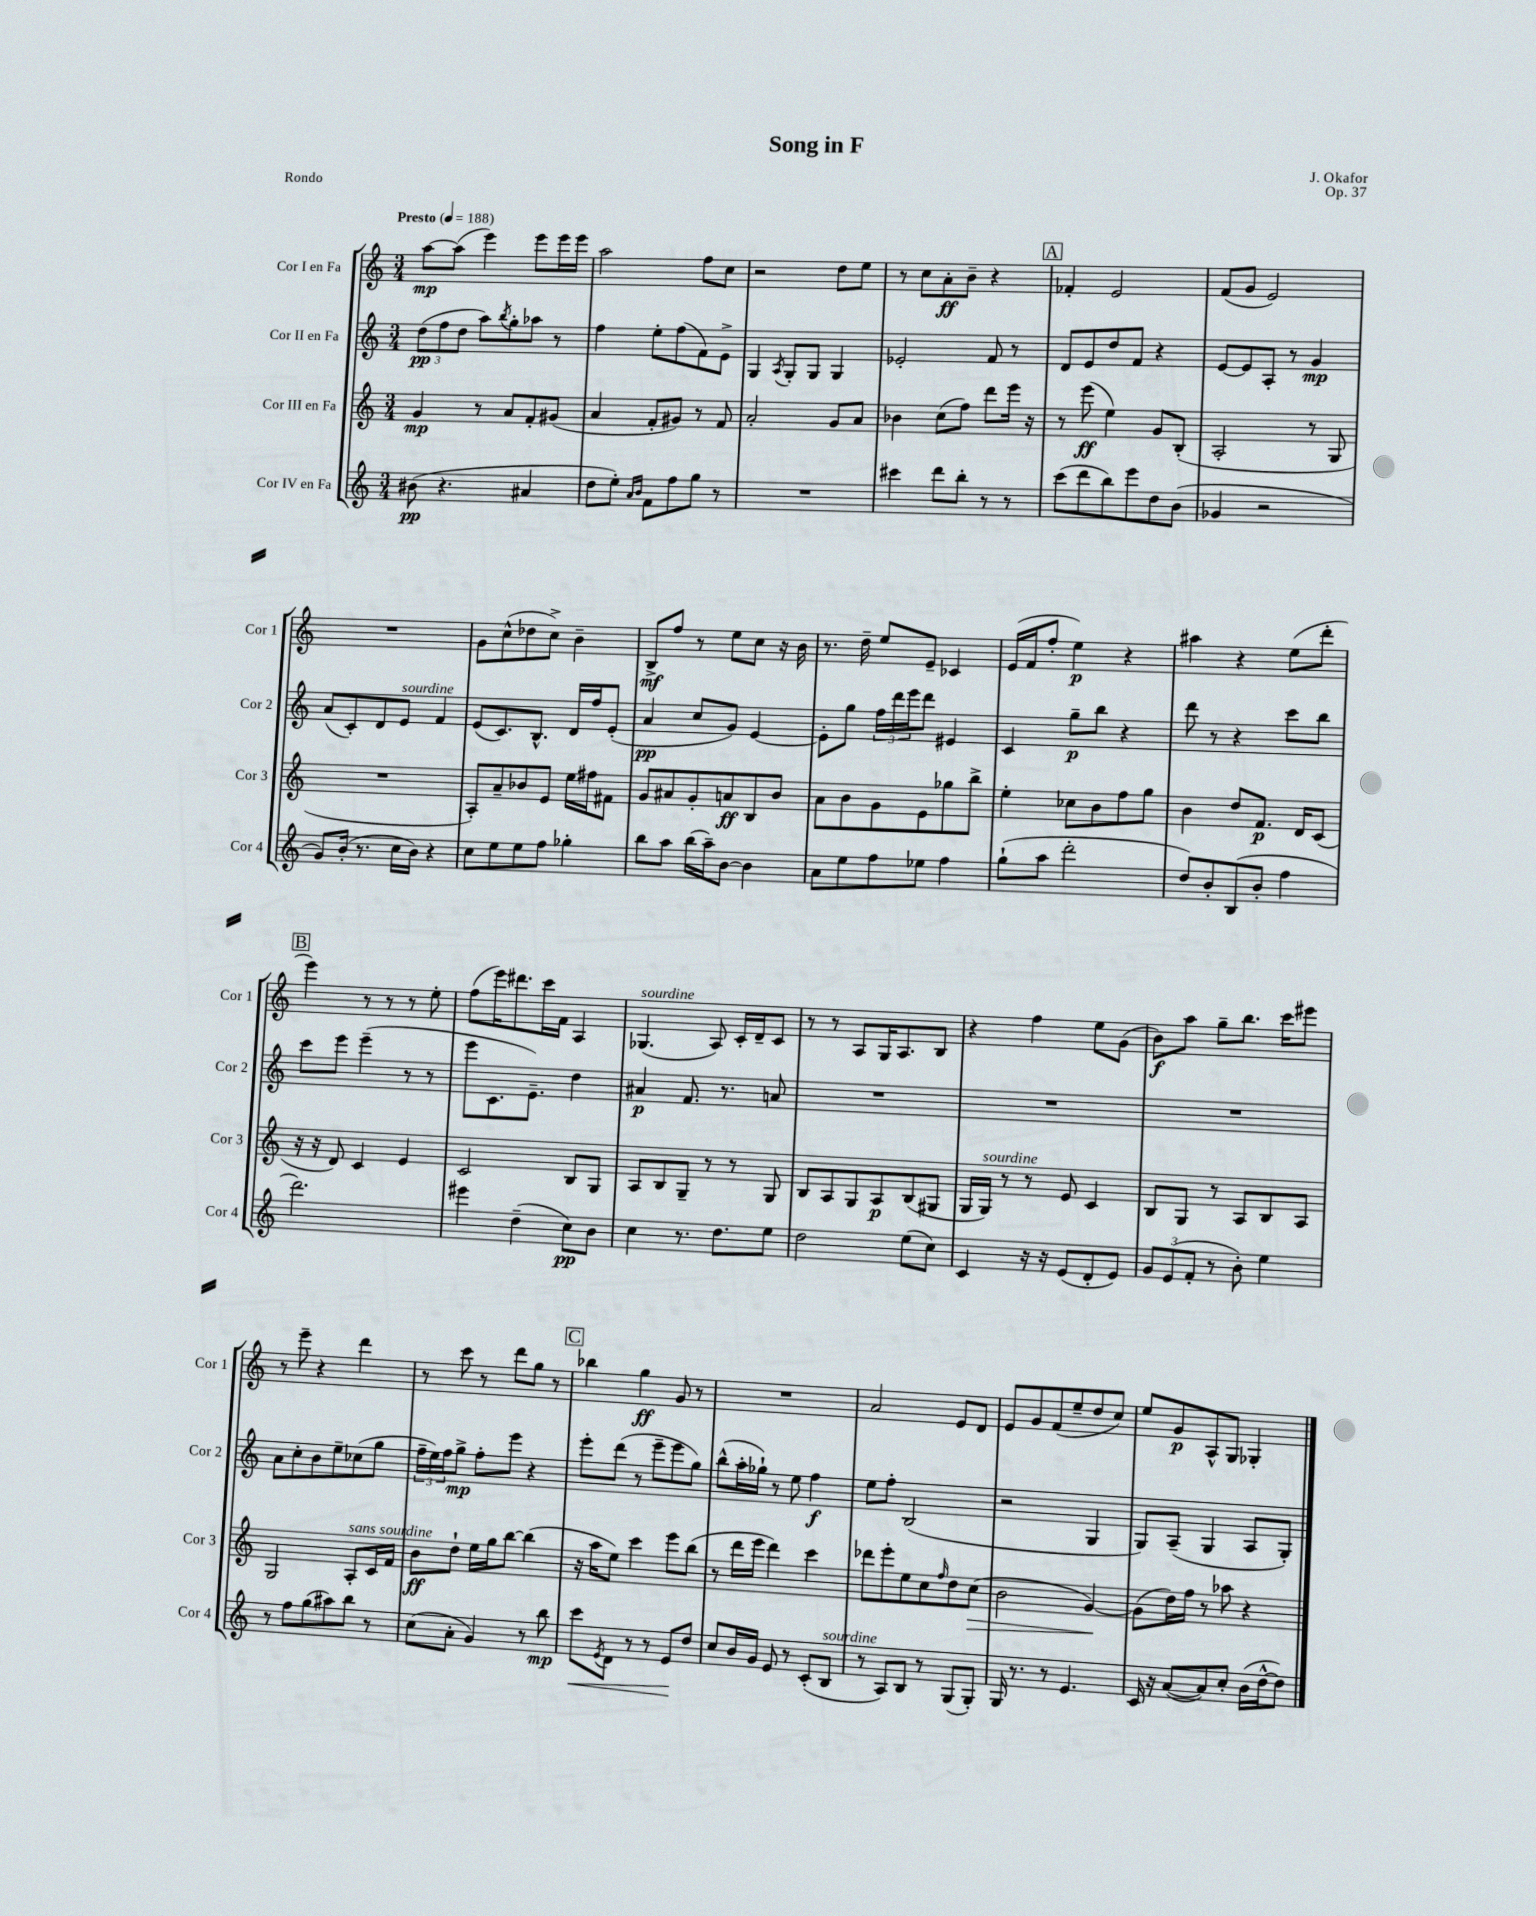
\header { title = "Song in F" composer = "J. Okafor" opus = "Op. 37" piece = "Rondo" }
<<
\new StaffGroup <<
\new Staff = "s0" \with { instrumentName = "Cor I en Fa" shortInstrumentName = "Cor 1" } {
    \clef treble \key c \major \numericTimeSignature \time 3/4 \tempo "Presto" 4 = 188
    a''8~\mp a''8( e'''4) e'''8 e'''16 e'''16 |
    a''2 f''8 c''8 |
    r2 d''8 e''8 |
    r8 c''8 a'8-.\ff b'8-- r4 |
    \mark \markup { \box "A" } fes'4-. e'2 |
    f'8( g'8 e'2) |
    R2. |
    g'8 c''8-^( des''8 c''8->) b'4-- |
    b8->\mf f''8 r8 e''8 c''8 r16 b'16 |
    r8. d''16-- e''8 e'8-- ces'4 |
    e'16( f'16 f''8-. e''4\p) r4 |
    ais''4 r4 e''8( d'''8-. |
    \mark \markup { \box "B" } e'''4) r8 r8 r8 e''8-. |
    f''8( e'''16) dis'''8. c'''16 f'16 a4 |
    ges4.^\markup { \italic "sourdine" }( a8) c'16-. d'16-- c'8 |
    r8 r8 a8 g16 a8. b8 |
    r4 f''4 e''8 g'8( |
    b'8\f) a''8 g''8-- b''8. c'''16 eis'''8 |
    r8 e'''8-- r4 d'''4 |
    r8 c'''8 r8 d'''8 g''8 r8 |
    \mark \markup { \box "C" } bes''4 g''4\ff g'8 r8 |
    R2. |
    a'2 e'8 d'8 |
    e'8 g'8 f'8( e''8-- d''8 c''8) |
    e''8 g'8\p a8-^ g8 ges4-. \bar "|." |
}
\new Staff = "s1" \with { instrumentName = "Cor II en Fa" shortInstrumentName = "Cor 2" } {
    \clef treble \key c \major \numericTimeSignature \time 3/4
    \tuplet 3/2 { d''8\pp( f''8 d''8 } a''8) \acciaccatura { b''8 } g''8-. aes''8 r8 |
    f''4 e''8-. f''8( f'8) e'8-> |
    g4 \acciaccatura { a8 } g8-. g8 g4 |
    ees'2-. f'8 r8 |
    \mark \markup { \box "A" } d'8 e'8 d''8 f'8 r4 |
    e'8~ e'8 a8-. r8 g'4\mp |
    a'8( c'8-.) d'8 e'8^\markup { \italic "sourdine" } f'4 |
    e'8( c'8.) b8.-^ d'16 f''16 e'8-.( |
    a'4\pp c''8 g'8) e'4~ |
    e'8-. g''8 \tuplet 3/2 { f''16 d'''16 e'''16 } d'''8 eis'4 |
    c'4 g''8--\p b''8 r4 |
    d'''8 r8 r4 c'''8 b''8 |
    \mark \markup { \box "B" } c'''8 e'''8 e'''4--( r8 r8 |
    e'''8 c'8. e'8.--) d''4 |
    ais'4\p f'8. r8. a'8 |
    R2. |
    R2. |
    R2. |
    a'8 c''8-. b'8 e''8-- ces''8( g''8 |
    \tuplet 3/2 { f''16-- e''16) f''16 } g''8->\mp f''8-. e'''8 r4 |
    \mark \markup { \box "C" } e'''8-. d'''8( r8 e'''8-- e'''8 g''8) |
    b''8-^( a''16-. ges''16-!) r8 e''8 f''4\f |
    e''8 f''8-. b2( |
    r2 g4 |
    g8) a8--( g4 a8 g8-.) \bar "|." |
}
\new Staff = "s2" \with { instrumentName = "Cor III en Fa" shortInstrumentName = "Cor 3" } {
    \clef treble \key c \major \numericTimeSignature \time 3/4
    g'4\mp r8 a'8 f'8-. gis'8( |
    a'4 f'8-. gis'8) r8 f'8 |
    a'2-. g'8 a'8 |
    bes'4 c''8( f''8) d'''8 e'''16 r16 |
    \mark \markup { \box "A" } r8 e'''8\ff( e''4) g'8 b8-.( |
    a2-. r8 g8 |
    R2. |
    a8-.) a'8-- bes'8 e'8 e''16 fis''16 fis'8 |
    g'8 ais'8 g'8-. a'8\ff b8 b'8 |
    a'8 b'8 g'8 e'8 ges''8 b''8-> |
    e''4-. ces''8 b'8 f''8 g''8 |
    b'4 d''8 f'8.\p d'16 c'8( |
    \mark \markup { \box "B" } r16 r16 d'8) c'4 e'4 |
    c'2 b8 g8 |
    a8 b8 g8-- r8 r8 g8 |
    b8 a8 g8 a8\p b8( gis8 |
    g16 g16^\markup { \italic "sourdine" }) r8 r8 e'8 c'4 |
    b8 g8 r8 a8 b8 a8 |
    g2 a8-.^\markup { \italic "sans sourdine" } c'16 f'16 |
    b'8\ff d''8-! e''16 g''16 b''8~ b''4( |
    \mark \markup { \box "C" } r16 a''16 e''8) c'''4 e'''8 b''8( |
    r8 d'''16 e'''16 d'''4) c'''4 |
    des'''8 e'''8-. e''8 c''8 \grace { f''16 } d''8 c''8\>( |
    b'2 g'4~\!) |
    g'8( d''16) f''16 r8 aes''8 r4 \bar "|." |
}
\new Staff = "s3" \with { instrumentName = "Cor IV en Fa" shortInstrumentName = "Cor 4" } {
    \clef treble \key c \major \numericTimeSignature \time 3/4
    bis'8\pp( r4. ais'4 |
    d''8 e''8-.) \grace { a'16 b'16 } f'8 f''8 g''8 r8 |
    R2. |
    cis'''4 d'''8 b''8-. r8 r8 |
    \mark \markup { \box "A" } c'''8( d'''8 b''8) e'''8 d''8 b'8( |
    ges'4 r2 |
    g'8) b'16-.( r8. c''16 b'16) r4 |
    c''8 e''8 e''8 f''8 ges''4-. |
    b''8 a''8 b''16( a''16--) b'8~ b'4 |
    a'8 e''8 f''8 ees''8 f''4 |
    g''8-!( a''8 d'''2-. |
    d''8) b'8-. b8( b'8-. f''4 |
    \mark \markup { \box "B" } d'''2.) |
    eis'''4 d''4--( c''8\pp) b'8 |
    c''4 r8. d''8. e''8 |
    d''2 e''8( c''8) |
    c'4 r16 r16 e'8( d'8-. e'8) |
    \tuplet 3/2 { g'8 e'8( f'8-. } r8 b'8-.) e''4 |
    r8 f''8 g''8( ais''8) b''8 r8 |
    c''8( a'8-. g'4) r8 b''8\mp |
    \mark \markup { \box "C" } c'''8\< \acciaccatura { e'8 } d'8 r8 r8 e'8\! d''8 |
    c''8 b'16 g'16 e'8 r8 c'8-.( b8^\markup { \italic "sourdine" } |
    r8 a8) b8 r8 g8( g8-.) |
    g16 r8. r8 e'4. |
    c'16 r16 a'8~( a'8) c''8-. b'16( d''16~-^ d''8) \bar "|." |
}
>>
>>
\layout { \context { \Score \remove "Bar_number_engraver" } }
